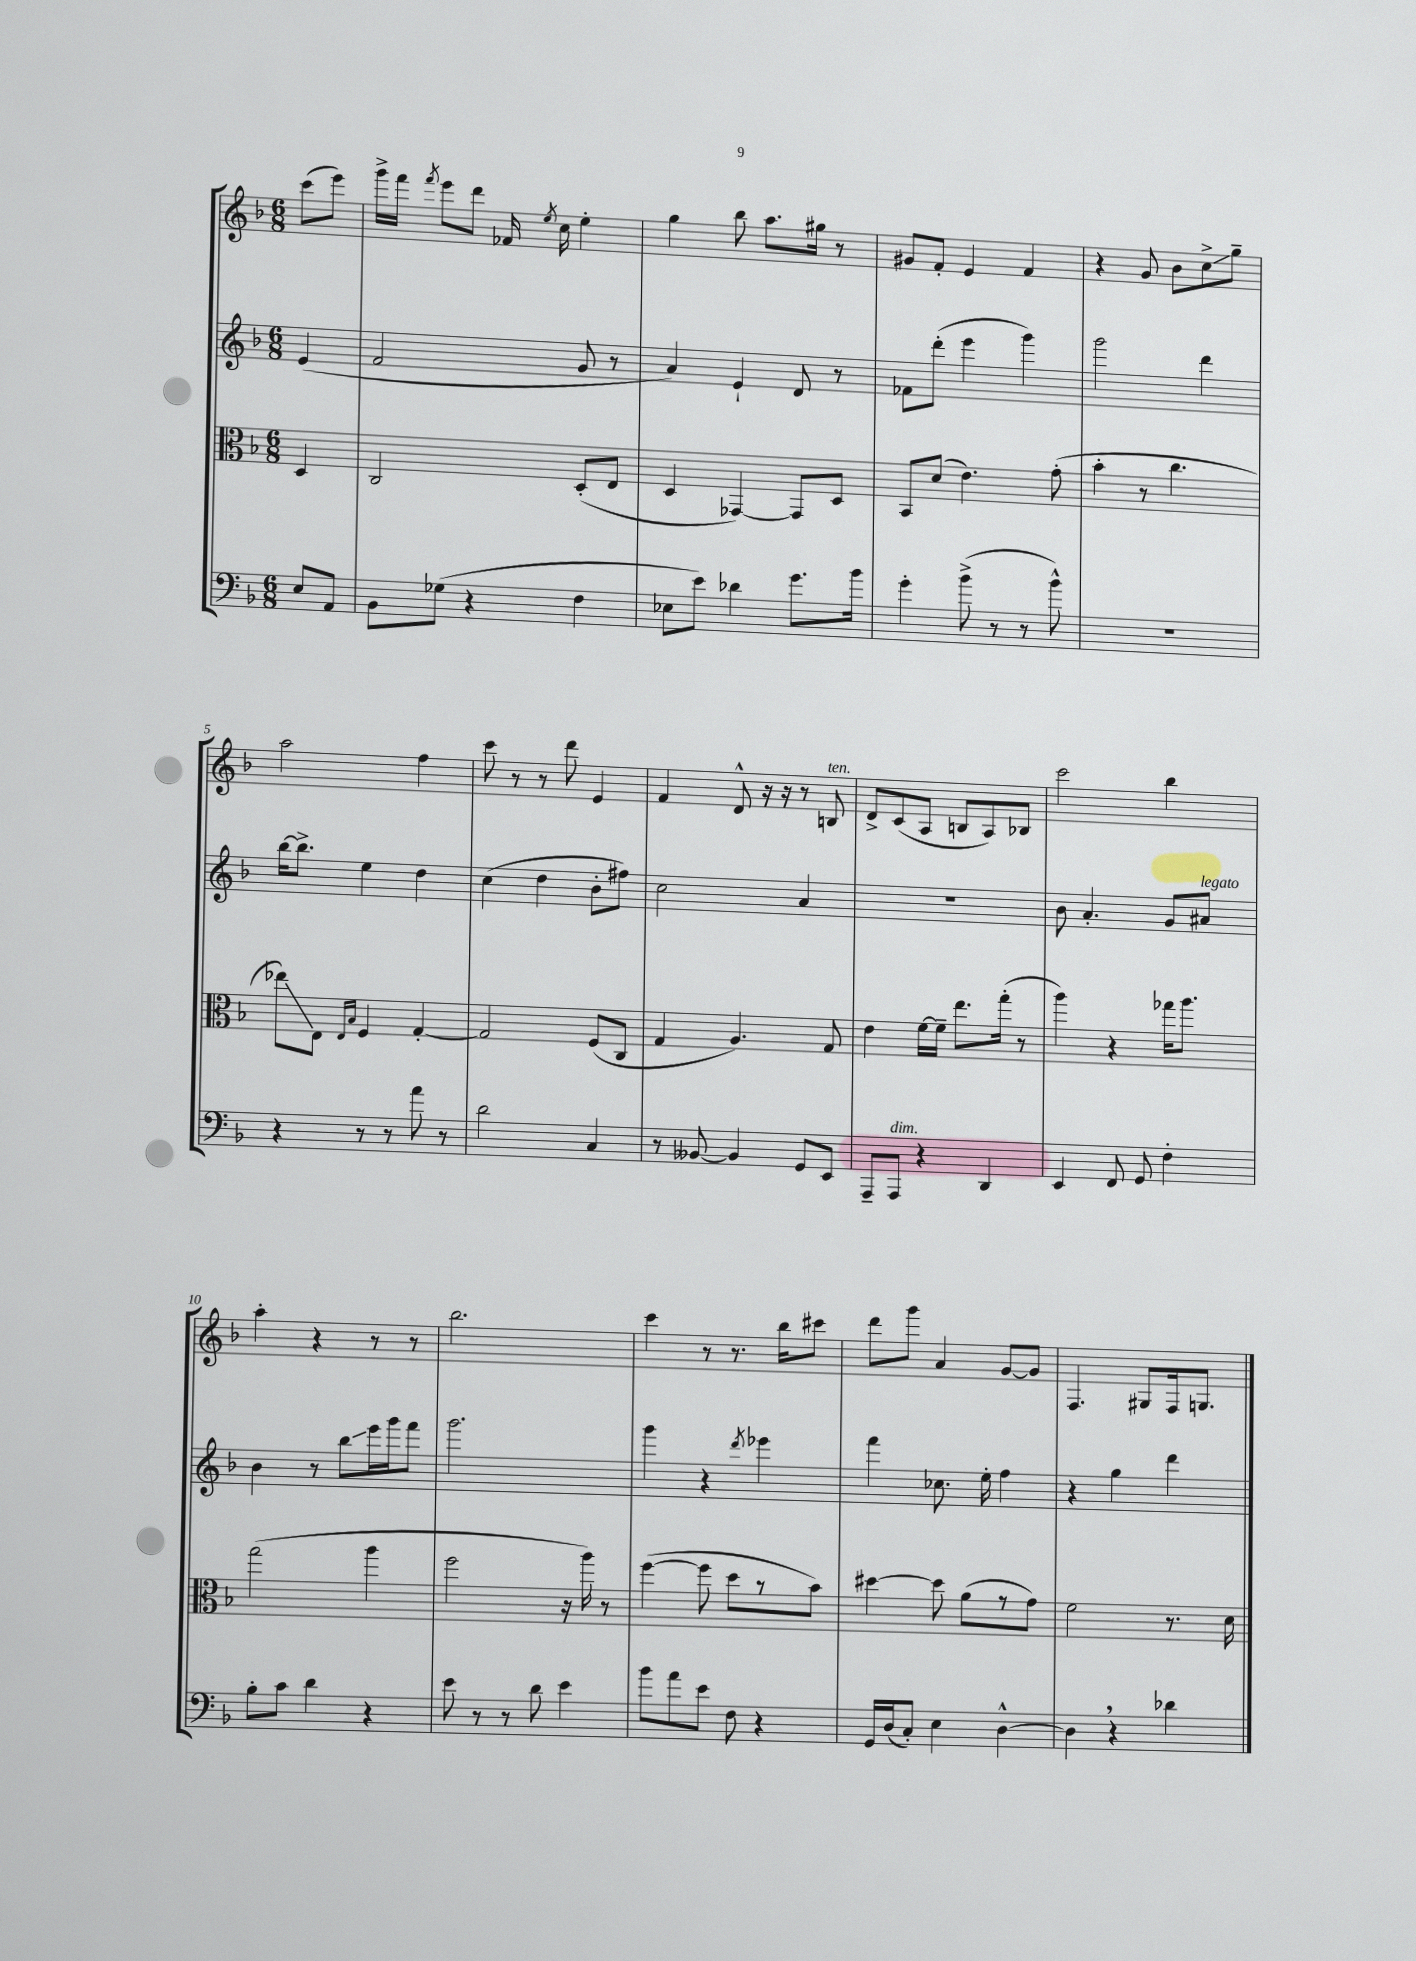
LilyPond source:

<<
\new StaffGroup <<
\new Staff = "s0" {
    \clef treble \key f \major \numericTimeSignature \time 6/8 \partial 4
    \autoBeamOff c'''8[( e'''8]) |
    g'''16[-> f'''16] \acciaccatura { f'''8 } e'''8[ d'''8] fes'16 \acciaccatura { e''8 } c''16 e''4-. |
    g''4 bes''8 a''8.[ gis''16] r8 |
    gis'8[ f'8]-. e'4 f'4 |
    r4 g'8 bes'8[ c''8->\glissando g''8]-- |
    a''2 f''4 |
    c'''8 r8 r8 d'''8 e'4 |
    f'4 d'8-^ r16 r16 r8 b8^\markup { \italic "ten." } |
    d'8[-> c'8( a8] b8[ a8) bes8] |
    c'''2 bes''4 |
    a''4-. r4 r8 r8 |
    bes''2. |
    c'''4 r8 r8. bes''16[ cis'''8] |
    d'''8[ g'''8] a'4 g'8[~ g'8] |
    f4. gis8[ f16 g8.] \bar "|." |
}
\new Staff = "s1" {
    \clef treble \key f \major \numericTimeSignature \time 6/8 \partial 4
    \autoBeamOff e'4( |
    f'2 g'8 r8 |
    a'4) e'4-! d'8 r8 |
    fes'8[ d'''8]-.( e'''4 g'''4) |
    g'''2 d'''4 |
    bes''16[~ bes''8.]-> e''4 d''4 |
    c''4( d''4 bes'8[-. fis''8]) |
    c''2 a'4 |
    R2. |
    bes'8 a'4.-. g'8[ ais'8]^\markup { \italic "legato" } |
    bes'4 r8 bes''8[\glissando e'''16 g'''16 f'''8] |
    g'''2. |
    g'''4 r4 \acciaccatura { d'''8 } ees'''4 |
    f'''4 ces''8. e''16-. f''4 |
    r4 g''4 d'''4 \bar "|." |
}
\new Staff = "s2" {
    \clef alto \key f \major \numericTimeSignature \time 6/8 \partial 4
    \autoBeamOff d4 |
    c2 d8[-.( e8] |
    d4 ges,4~) ges,8[ d8] |
    bes,8[ d'8]( e'4.) g'8-.( |
    bes'4-. r8 c''4. |
    ees''8[\glissando) e8] \grace { e16[ bes16] } f4 g4~-. |
    g2 f8[( c8] |
    g4 a4.) g8 |
    e'4 f'16[~ f'16]-- e''8.[ g''16]-.( r8 |
    a''4) r4 ges''16[ a''8.] |
    g''2( a''4 |
    f''2 r16 a''16) r8 |
    f''4~( f''8 d''8[ r8 bes'8]) |
    dis''4~ dis''8 a'8[( r8 g'8]) |
    f'2 r8. d'16 \bar "|." |
}
\new Staff = "s3" {
    \clef bass \key f \major \numericTimeSignature \time 6/8 \partial 4
    \autoBeamOff e8[ a,8] |
    bes,8[ ges8]( r4 f4 |
    ees8[ e'8]) des'4 g'8.[ bes'16] |
    g'4-. bes'8->( r8 r8 bes'8-^) |
    R2. |
    r4 r8 r8 a'8 r8 |
    d'2 c4 |
    r8 beses,8~ beses,4 g,8[ e,8] |
    a,,8[-- a,,8]^\markup { \italic "dim." } r4 d,4 |
    e,4 f,8 g,8 f4-. |
    bes8[-. c'8] d'4 r4 |
    e'8 r8 r8 d'8 e'4 |
    bes'8[ a'8 e'8] f8 r4 |
    g,16[ d16( c8]-.) e4 d4~-^ |
    d4 \breathe r4 des'4 \bar "|." |
}
>>
>>
